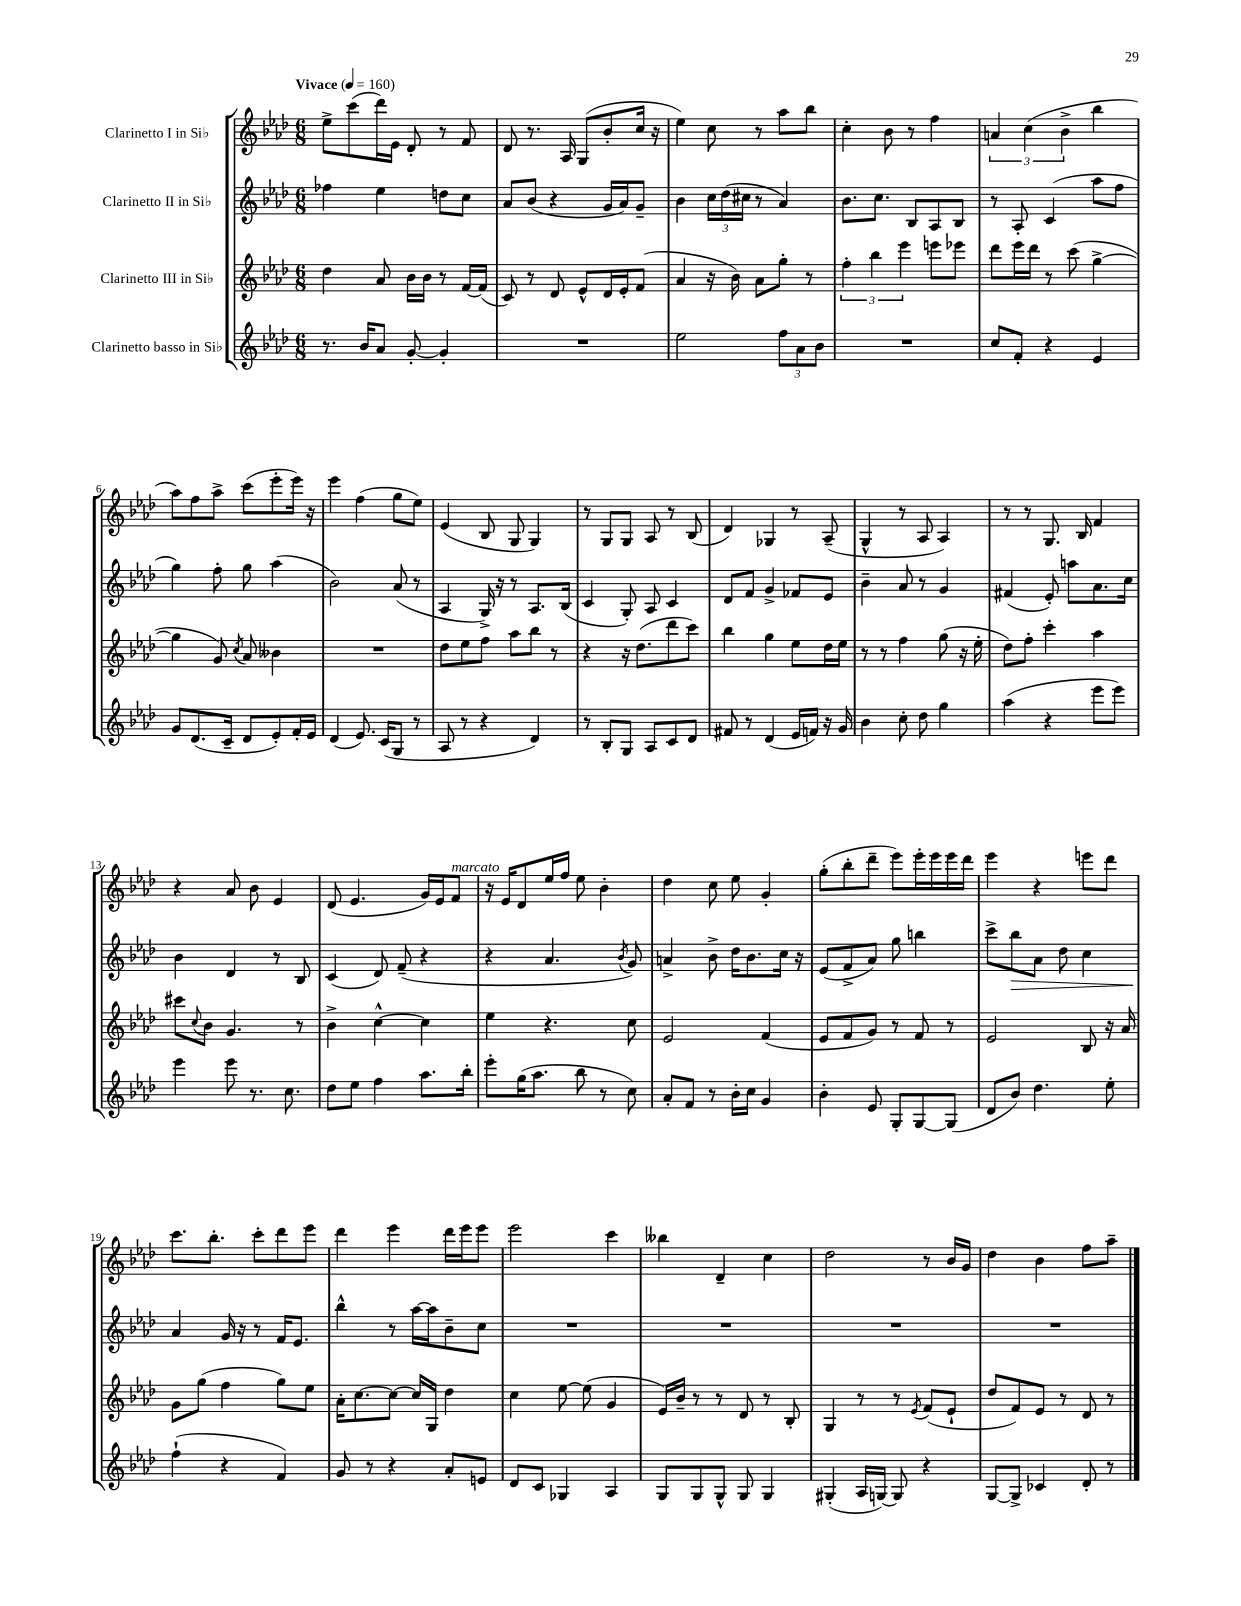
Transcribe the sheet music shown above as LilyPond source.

<<
\new StaffGroup <<
\new Staff = "s0" \with { instrumentName = "Clarinetto I in Sib" } {
    \clef treble \key aes \major \numericTimeSignature \time 6/8 \tempo "Vivace" 4 = 160
    ees''8-> c'''8( des'''16) ees'16 des'8-. r8 f'8 |
    des'8 r8. aes16 g8( bes'8-. c''16 r16 |
    ees''4) c''8 r8 aes''8 bes''8 |
    c''4-. bes'8 r8 f''4 |
    \tuplet 3/2 { a'4 c''4( bes'4-> } bes''4 |
    aes''8) f''8 aes''8-> c'''8( ees'''8-. ees'''16) r16 |
    ees'''4 f''4( g''8 ees''8) |
    ees'4( bes8 g8 g4) |
    r8 g8 g8 aes8 r8 bes8( |
    des'4) ges4 r8 aes8--( |
    g4-^ r8 aes8 aes4) |
    r8 r8 g8. bes16 f'4 |
    r4 aes'8 bes'8 ees'4 |
    des'8( ees'4. g'16) ees'16 f'8^\markup { \italic "marcato" } |
    r16 ees'16 des'8 ees''16 f''16 ees''8 bes'4-. |
    des''4 c''8 ees''8 g'4-. |
    g''8-.( bes''8-. des'''8-- ees'''8) ees'''16-. ees'''16 ees'''16 des'''16 |
    ees'''4 r4 e'''8 des'''8 |
    c'''8. bes''8.-. c'''8-. des'''8 ees'''8 |
    des'''4 ees'''4 des'''16 ees'''16 ees'''8 |
    ees'''2 c'''4 |
    beses''4 des'4-- c''4 |
    des''2 r8 bes'16 g'16 |
    des''4 bes'4 f''8 aes''8-- \bar "|." |
}
\new Staff = "s1" \with { instrumentName = "Clarinetto II in Sib" } {
    \clef treble \key aes \major \numericTimeSignature \time 6/8
    fes''4 ees''4 d''8 c''8 |
    aes'8 bes'8( r4 g'16 aes'16) g'8-- |
    bes'4 \tuplet 3/2 { c''16 des''16( cis''16 } r8 aes'4) |
    bes'8. c''8. bes8 aes8 bes8 |
    r8 aes8-. c'4( aes''8 f''8 |
    g''4) f''8-. g''8 aes''4( |
    bes'2) aes'8( r8 |
    aes4 g16->) r16 r8 aes8. bes16( |
    c'4 g8-.) aes8 c'4 |
    des'8 f'8 g'4-> fes'8 ees'8 |
    bes'4-- aes'8 r8 g'4 |
    fis'4( ees'8-.) a''8 aes'8. c''16 |
    bes'4 des'4 r8 bes8 |
    c'4( des'8) f'8--( r4 |
    r4 aes'4. \acciaccatura { bes'8 } g'8) |
    a'4-> bes'8-> des''16 bes'8. c''16 r16 |
    ees'8( f'8-> aes'8) g''8 b''4 |
    c'''8-> bes''8\> aes'8 des''8 c''4 |
    aes'4\! g'16 r16 r8 f'16 ees'8. |
    bes''4-^ r8 aes''16~ aes''16 bes'8-- c''8 |
    R2. |
    R2. |
    R2. |
    R2. \bar "|." |
}
\new Staff = "s2" \with { instrumentName = "Clarinetto III in Sib" } {
    \clef treble \key aes \major \numericTimeSignature \time 6/8
    des''4 aes'8 bes'16 bes'16 r8 f'16~ f'16( |
    c'8) r8 des'8 ees'8-^ des'16 ees'16-. f'8( |
    aes'4 r16 bes'16) aes'8 g''8-. r8 |
    \tuplet 3/2 { f''4-. bes''4 ees'''4 } e'''8 ees'''8 |
    des'''8 ees'''16 des'''16 r8 c'''8( g''4~-> |
    g''4 g'8) \acciaccatura { c''8 } aes'8 beses'4 |
    R2. |
    des''8 ees''8 f''8 aes''8 bes''8 r8 |
    r4 r16 des''8.( des'''8 c'''8) |
    bes''4 g''4 ees''8 des''16 ees''16 |
    r8 r8 f''4 g''8( r16 ees''16-. |
    des''8) f''8-. c'''4-. aes''4 |
    cis'''8 \appoggiatura { c''8 } bes'8 g'4. r8 |
    bes'4-> c''4~-^ c''4 |
    ees''4 r4. c''8 |
    ees'2 f'4( |
    ees'8 f'8 g'8) r8 f'8 r8 |
    ees'2 bes8 r16 aes'16 |
    g'8 g''8( f''4 g''8) ees''8 |
    aes'16-. c''8.~ c''8~ c''16 g16 des''4 |
    c''4 ees''8~ ees''8( g'4 |
    ees'16) bes'16-- r8 r8 des'8 r8 bes8-. |
    g4 r8 r8 \acciaccatura { ees'8 } f'8( ees'8-! |
    des''8 f'8) ees'8 r8 des'8 r8 \bar "|." |
}
\new Staff = "s3" \with { instrumentName = "Clarinetto basso in Sib" } {
    \clef treble \key aes \major \numericTimeSignature \time 6/8
    r8. bes'16 aes'8 g'8~-. g'4-. |
    R2. |
    ees''2 \tuplet 3/2 { f''8 aes'8 bes'8 } |
    R2. |
    c''8 f'8-. r4 ees'4 |
    g'8 des'8.( c'16-- des'8 ees'8-.) f'16-. ees'16 |
    des'4( ees'8.) c'16( g8 r8 |
    aes8 r8 r4 des'4) |
    r8 bes8-. g8 aes8 c'8 des'8 |
    fis'8 r8 des'4( ees'16 f'16) r16 g'16 |
    bes'4 c''8-. des''8 g''4 |
    aes''4( r4 ees'''8 ees'''8) |
    ees'''4 ees'''8 r8. c''8. |
    des''8 ees''8 f''4 aes''8. bes''16-. |
    ees'''8-. g''16( aes''8. bes''8 r8 c''8) |
    aes'8-. f'8 r8 bes'16-. c''16 g'4 |
    bes'4-. ees'8 g8-. g8~ g8( |
    des'8 bes'8) des''4. ees''8-. |
    f''4-!( r4 f'4) |
    g'8 r8 r4 aes'8-. e'8 |
    des'8 c'8 ges4 aes4 |
    g8 g8 g8-^ g8 g4 |
    gis4-.( aes16 g16~) g8 r4 |
    g8~ g8-> ces'4 des'8-. r8 \bar "|." |
}
>>
>>
